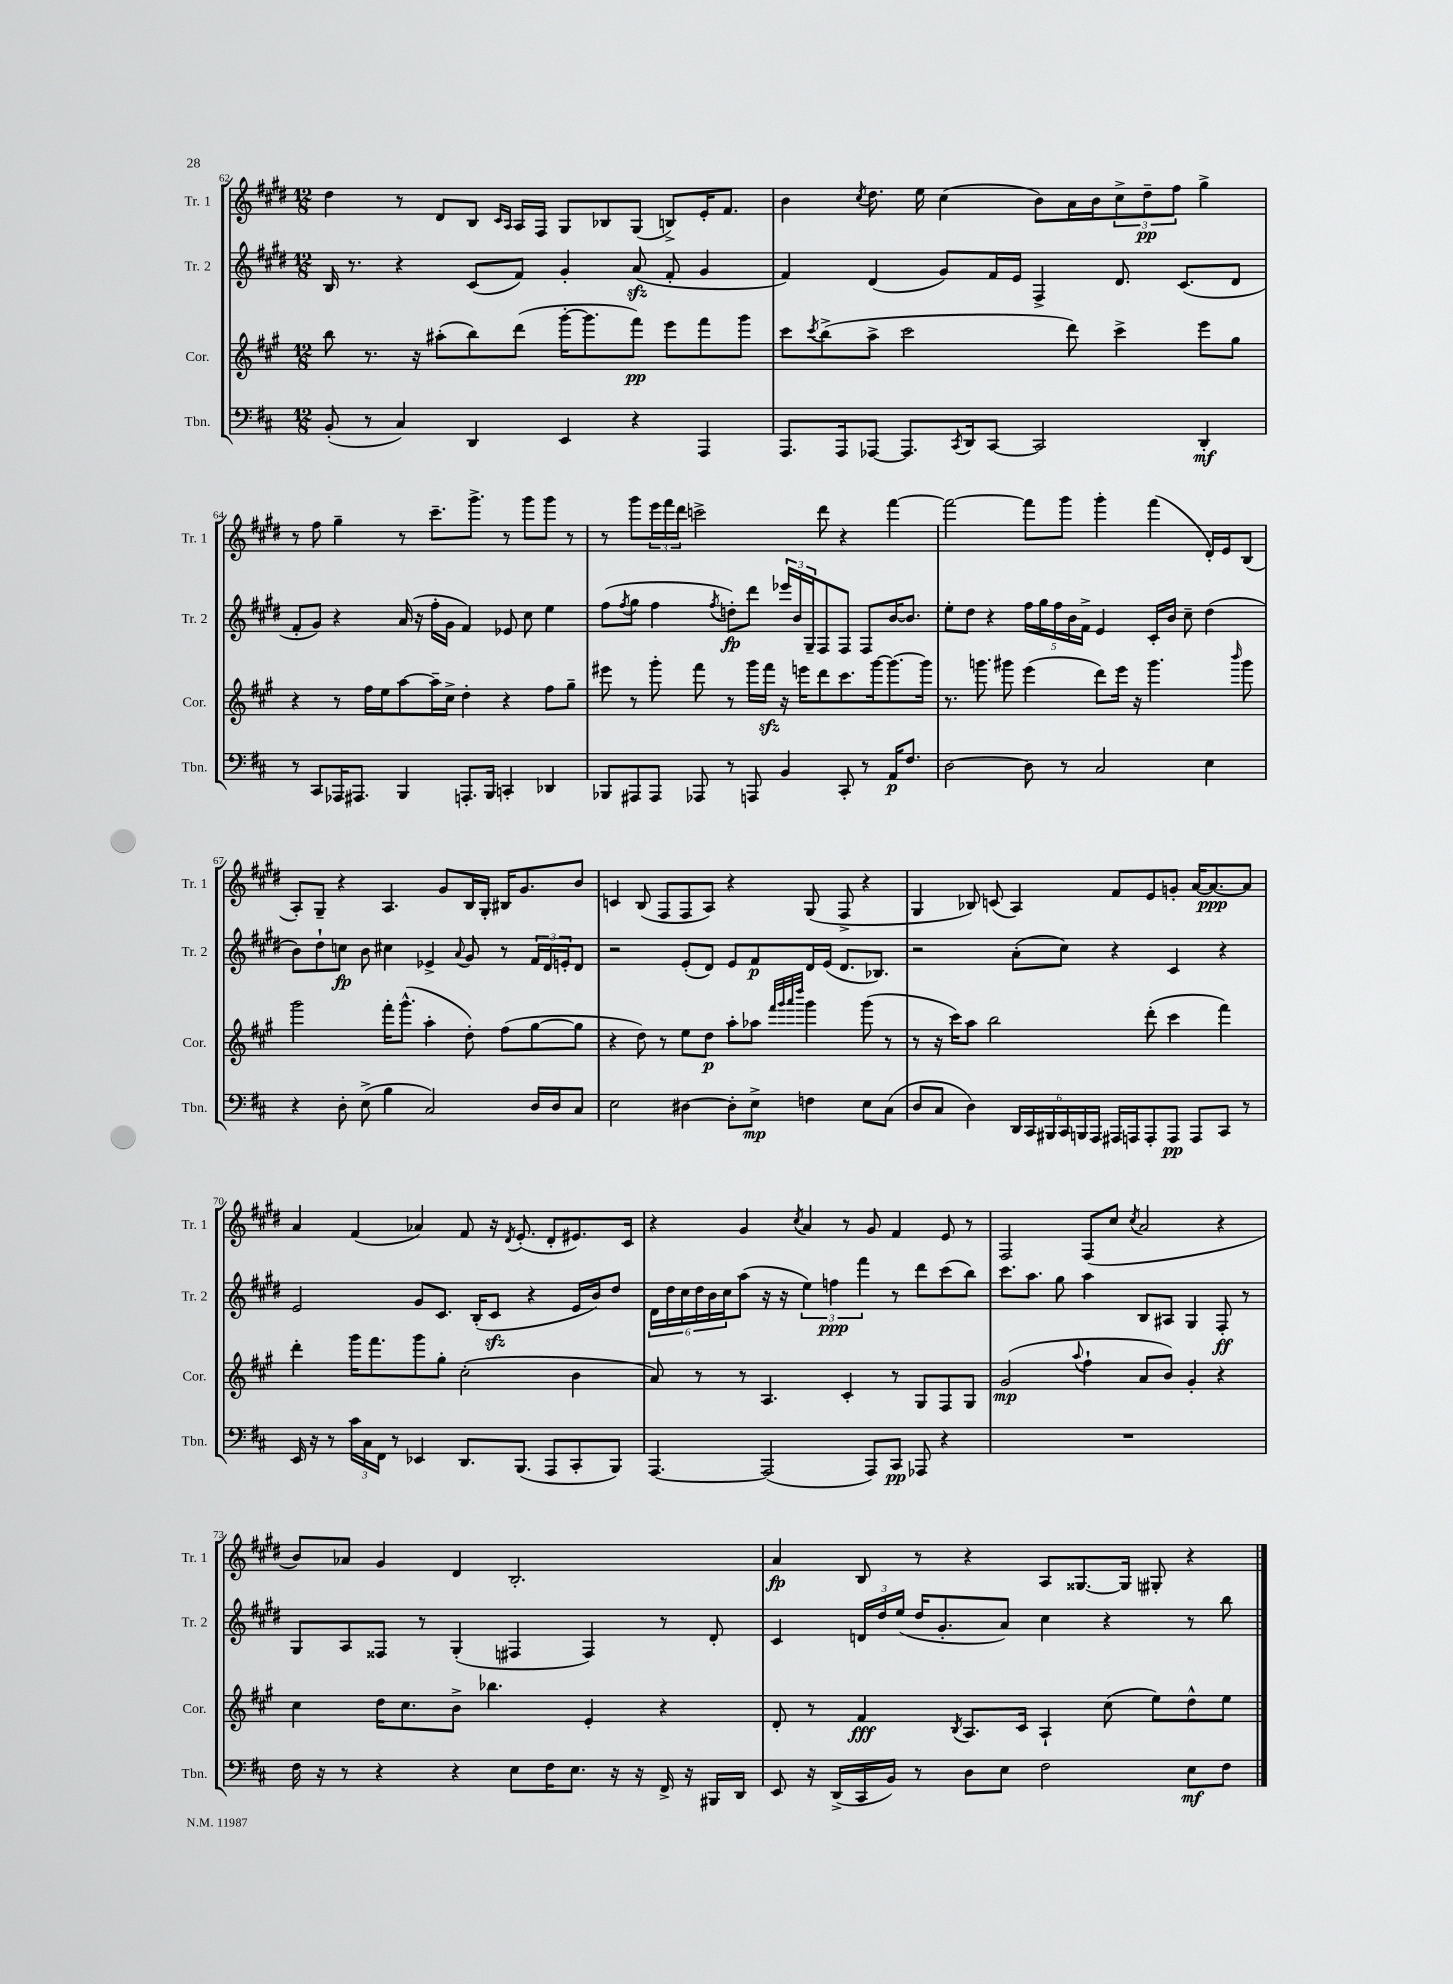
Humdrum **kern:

**kern	**dynam	**kern	**dynam	**kern	**dynam	**kern	**dynam
*part4	*part4	*part3	*part3	*part2	*part2	*part1	*part1
*staff4	*staff4	*staff3	*staff3	*staff2	*staff2	*staff1	*staff1
*I"Tbn.	*	*I"Cor.	*	*I"Tr. 2	*	*I"Tr. 1	*
*I'Tbn.	*	*I'Cor.	*	*I'Tr. 2	*	*I'Tr. 1	*
*clefF4	*	*clefG2	*	*clefG2	*	*clefG2	*
*k[f#c#]	*	*k[f#c#g#]	*	*k[f#c#g#d#]	*	*k[f#c#g#d#]	*
*M12/8	*	*M12/8	*	*M12/8	*	*M12/8	*
=62	=62	=62	=62	=62	=62	=62	=62
(8BB'/	.	8bb\	.	16B/	.	4dd#\	.
.	.	.	.	8.r	.	.	.
8r	.	8.r	.	.	.	.	.
4C#/)	.	.	.	4r	.	8r	.
.	.	16r	.	.	.	.	.
.	.	(8aa#X'\L	.	.	.	8d#/L	.
4DD/	.	8bb\)	.	(8c#/L	.	8B/J	.
.	.	.	.	.	.	16qqc#/LL	.
.	.	.	.	.	.	16qqA/JJ	.
.	.	(8ddd\J	.	8f#/J)	.	16A/LL	.
.	.	.	.	.	.	16F#/JJ	.
4EE/	.	[16ggg#'\KL	.	4g#'/	.	8G#/L	.
.	.	8.ggg#\]	.	.	.	.	.
.	.	.	.	.	.	8B-X/	.
4r	.	8fff#\J)	pp	(8azz/	.	(8G#/J	.
.	.	8eee\L	.	8f#'/	.	8Bn^/L)	.
4AAA/	.	8fff#\	.	4g#/	.	16e'/K	.
.	.	.	.	.	.	8.f#/J	.
.	.	8ggg#\J	.	.	.	.	.
=63	=63	=63	=63	=63	=63	=63	=63
8.AAA/L	.	8ccc#\L	.	4f#/)	.	4b\	.
.	.	8qccc#/	.	.	.	.	.
.	.	(8bb^\	.	.	.	.	.
16AAA/k	.	.	.	.	.	.	.
.	.	.	.	.	.	8qcc#/	.
[8AAA-X/J	.	8aa^\J	.	(4d#/	.	8.dd#\	.
8.AAA-/L]	.	2ccc#\	.	.	.	.	.
.	.	.	.	.	.	16ee\	.
.	.	.	.	8g#/L)	.	(4cc#\	.
8qCC#/	.	.	.	.	.	.	.
16DD/k	.	.	.	.	.	.	.
[8CC#/J	.	.	.	16f#/L	.	.	.
.	.	.	.	16e/JJ	.	.	.
2CC#/]	.	.	.	4F#^/	.	8b\L)	.
.	.	8ddd\)	.	.	.	16a\L	.
.	.	.	.	.	.	16b\J	.
.	.	4ccc#^\	.	8.d#/	.	12cc#^\	.
.	.	.	.	.	.	12dd#~\	pp
.	.	.	.	.	.	12ff#\J	.
.	.	.	.	(8.c#/L	.	.	.
4DD'/	mf	8eee\L	.	.	.	4gg#^\	.
.	.	8gg#\J	.	8d#/J	.	.	.
!!LO:LB:g=z
=64	=64	=64	=64	=64	=64	=64	=64
8r	.	4r	.	8f#'/L	.	8r	.
8CC#/L	.	.	.	8g#/J)	.	8ff#\	.
16AAA-X/K	.	8r	.	4r	.	4gg#~\	.
8.AAA#X/J	.	.	.	.	.	.	.
.	.	16ff#\LL	.	.	.	.	.
.	.	16ee\J	.	.	.	.	.
4BBB/	.	[8aa\	.	(16a/	.	8r	.
.	.	.	.	16r	.	.	.
.	.	16aa~\L]	.	16ff#'\LL	.	8.ccc#~\L	.
.	.	16cc#^\JJ	.	16g#\JJ	.	.	.
8.AAAn'/L	.	4dd'\	.	4f#/)	.	.	.
.	.	.	.	.	.	8.ggg#^\J	.
16BBB/Jk	.	.	.	.	.	.	.
4CCn'/	.	4r	.	8e-X/	.	8r	.
.	.	.	.	8cc#\	.	8ggg#\L	.
4DD-X/	.	8ff#\L	.	4ee\	.	8ggg#\J	.
.	.	8gg#~\J	.	.	.	8r	.
=65	=65	=65	=65	=65	=65	=65	=65
8BBB-X/L	.	8eee#X\	.	(8ff#\L	.	8r	.
.	.	.	.	8qff#/	.	.	.
8AAA#X/	.	8r	.	8gg#\J	.	8ggg#\L	.
8AAA#/J	.	8ggg#'\	.	4ff#\	.	24eee\L	.
.	.	.	.	.	.	24fff#\	.
.	.	.	.	.	.	24ddd#\JJ	.
8AAA-X/	.	8fff#\	.	.	.	2cccn^\	.
.	.	.	.	8qff#/	.	.	.
8r	.	8r	.	8ddn'\L)	fp	.	.
8AAAn/	.	16ggg#\LL	.	8ddd#\J	.	.	.
.	.	16fff#zz\JJ	.	.	.	.	.
4BB/	.	16r	.	24eee-X/LL	.	.	.
.	.	.	.	24b/	.	.	.
.	.	16eeen\KL	.	.	.	.	.
.	.	.	.	24G#~/J	.	.	.
.	.	8ddd\	.	8F#/	.	8ddd#\	.
8CC#'/	.	8.ccc#\	.	8F#/J	.	4r	.
8r	.	.	.	8F#/L	.	.	.
.	.	[16ggg#\k	.	.	.	.	.
16AA/KL	p	8.ggg#\_	.	[16b/K	.	[4fff#\	.
8.F#/J	.	.	.	8.b/J]	.	.	.
.	.	16ggg#\Jk]	.	.	.	.	.
=66	=66	=66	=66	=66	=66	=66	=66
[2D\	.	8.r	.	8ee'\L	.	2fff#\_	.
.	.	.	.	8dd#\J	.	.	.
.	.	8.gggn\	.	.	.	.	.
.	.	.	.	4r	.	.	.
.	.	8ggg#X\	.	.	.	.	.
8D\]	.	(4eee\	.	20ff#\LL	.	8fff#\L]	.
.	.	.	.	20gg#\	.	.	.
.	.	.	.	20ff#\	.	.	.
8r	.	.	.	.	.	8ggg#\J	.
.	.	.	.	20b\	.	.	.
.	.	.	.	20f#^\JJ	.	.	.
2C#/	.	8ddd\L)	.	4e/	.	4ggg#'\	.
.	.	16eee\Jk	.	.	.	.	.
.	.	16r	.	.	.	.	.
.	.	4.ggg#\	.	16c#'/LL	.	(4fff#\	.
.	.	.	.	16b/JJ	.	.	.
.	.	.	.	8cc#~\	.	.	.
4E\	.	.	.	(4dd#\	.	16d#'/LL)	.
.	.	.	.	.	.	16e/J	.
.	.	16qqbbb/	.	.	.	.	.
.	.	8ggg#\	.	.	.	(8B/J	.
!!LO:LB:g=z
=67	=67	=67	=67	=67	=67	=67	=67
4r	.	2ggg#\	.	8b\L)	.	8A'/L)	.
.	.	.	.	8dd#`\	.	8G#~/J	.
8D'\	.	.	.	8ccn\J	fp	4r	.
(8E^\	.	.	.	8b\	.	.	.
4B\	.	16fff#'\KL	.	4cc#X\	.	4.A/	.
.	.	(8.ggg#^^\J	.	.	.	.	.
2C#/)	.	4aa'\	.	4e-X^/	.	.	.
.	.	.	.	.	.	8g#/L	.
.	.	.	.	8qqa/	.	.	.
.	.	8dd'\)	.	8g#/	.	16B/L	.
.	.	.	.	.	.	16G#'/JJ	.
.	.	(8ff#\L	.	8r	.	16B#X/KL	.
.	.	.	.	.	.	8.g#/	.
16D/LL	.	[8gg#\	.	24f#/LL	.	.	.
.	.	.	.	24d#/	.	.	.
16D/J	.	.	.	.	.	.	.
.	.	.	.	24en'/J	.	.	.
8C#/J	.	8gg#\J]	.	8d#/J	.	8b/J	.
=68	=68	=68	=68	=68	=68	=68	=68
2E\	.	4r	.	2r	.	4cn/	.
.	.	8dd\)	.	.	.	(8B/	.
.	.	8r	.	.	.	8F#/L	.
[4D#X\	.	8ee\L	.	(8e'/L	.	8F#/	.
.	.	8dd\J	p	8d#/J)	.	8A/J)	.
8D#'\L]	.	8aa'\L	.	8e/L	.	4r	.
8E^\J	mp	8aa-X\J	.	8f#/	p	.	.
.	.	32qqfff#/LLL	.	.	.	.	.
.	.	32qqggg#/	.	.	.	.	.
.	.	32qqaaa/	.	.	.	.	.
.	.	32qqdddd/JJJ	.	.	.	.	.
4Fn\	.	4ggg#\	.	16d#/L	.	(8G#/	.
.	.	.	.	(16e/JJ	.	.	.
.	.	.	.	8.d#/L	.	8F#^/	.
8E\L	.	(8ggg#\	.	.	.	4r	.
.	.	.	.	8.B-X/J)	.	.	.
(8C#\J	.	8r	.	.	.	.	.
=69	=69	=69	=69	=69	=69	=69	=69
8D/L	.	8r	.	2r	.	4G#/	.
8C#/J	.	16r	.	.	.	.	.
.	.	16ccc#\KL)	.	.	.	.	.
4D\)	.	8aa\J	.	.	.	8B-X/)	.
.	.	2bb\	.	.	.	(8cn/	.
24DD/LL	.	.	.	(8a'\L	.	4A/)	.
24CC#/	.	.	.	.	.	.	.
24BBB#X/	.	.	.	.	.	.	.
24CC#/	.	.	.	8cc#\J)	.	.	.
24BBBn/	.	.	.	.	.	.	.
24AAA/JJ	.	.	.	.	.	.	.
16AAA#X/LL	.	.	.	4r	.	8f#/L	.
16AAAn/J	.	.	.	.	.	.	.
8AAA'/	.	(8ddd'\	.	.	.	8e/	.
8AAA/J	pp	4ccc#\	.	4c#/	.	8gn'/J	.
8AAA/L	.	.	.	.	.	[16a/KL	.
.	.	.	.	.	.	8.a/_	ppp
8CC#/J	.	4fff#\)	.	4r	.	.	.
8r	.	.	.	.	.	8a/J]	.
!!LO:LB:g=z
=70	=70	=70	=70	=70	=70	=70	=70
16EE/	.	4ddd'\	.	2e/	.	4a/	.
16r	.	.	.	.	.	.	.
8r	.	.	.	.	.	.	.
24c#\LL	.	16ggg#\KL	.	.	.	(4f#/	.
24C#\	.	.	.	.	.	.	.
.	.	8.fff#\	.	.	.	.	.
24FF#\JJ	.	.	.	.	.	.	.
8r	.	.	.	.	.	.	.
4EE-X/	.	8ggg#\	.	8g#/L	.	4a-X/)	.
.	.	8gg#'\J	.	8.c#/J	.	.	.
8.DD/L	.	(2cc#'\	.	.	.	8f#/	.
.	.	.	.	(16B'/KL	.	.	.
.	.	.	.	8c#zz/J	.	16r	.
.	.	.	.	.	.	8qd#/	.
(8.BBB/J	.	.	.	.	.	(8.e'/	.
.	.	.	.	4r	.	.	.
8AAA/L	.	.	.	.	.	8d#'/L	.
8CC#'/	.	4b\	.	16e/LL	.	8.e#X/)	.
.	.	.	.	16b/J)	.	.	.
8BBB/J)	.	.	.	8dd#/J	.	.	.
.	.	.	.	.	.	16c#/Jk	.
=71	=71	=71	=71	=71	=71	=71	=71
[4.AAA/	.	8a/)	.	24d#\LL	.	4r	.
.	.	.	.	24dd#\	.	.	.
.	.	.	.	24cc#\	.	.	.
.	.	8r	.	24dd#\	.	.	.
.	.	.	.	24b\	.	.	.
.	.	.	.	24cc#\J	.	.	.
.	.	8r	.	(8aa\J	.	4g#/	.
(2AAA/]	.	4.A/	.	16r	.	.	.
.	.	.	.	16r	.	.	.
.	.	.	.	.	.	8qcc#/	.
.	.	.	.	6ee\)	.	4a/	.
.	.	.	.	6ffn\	ppp	.	.
.	.	4c#'/	.	.	.	8r	.
.	.	.	.	6fff#\	.	.	.
8AAA/L)	.	.	.	.	.	8g#/	.
8CC#/J	pp	8r	.	8r	.	4f#/	.
8AAA-X/	.	8G#/L	.	8ddd#\L	.	.	.
4r	.	8F#/	.	(8ccc#\	.	8e/	.
.	.	8G#/J	.	8bb\J)	.	8r	.
=72	=72	=72	=72	=72	=72	=72	=72
1.r	.	(2g#/	mp	8.ccc#\L	.	2F#/	.
.	.	.	.	8.aa\J	.	.	.
.	.	.	.	8gg#\	.	.	.
.	.	8qqaa/	.	.	.	.	.
.	.	4ff#`\	.	4aa\	.	(8F#/L	.
.	.	.	.	.	.	8cc#/J	.
.	.	.	.	.	.	8qcc#/	.
.	.	8a/L	.	8B/L	.	2a/	.
.	.	8b/J)	.	8A#X/J	.	.	.
.	.	4g#'/	.	4G#/	.	.	.
.	.	4r	.	8F#'/	ff	4r	.
.	.	.	.	8r	.	.	.
!!LO:LB:g=z
=73	=73	=73	=73	=73	=73	=73	=73
16F#\	.	4cc#\	.	8G#/L	.	8b/L)	.
16r	.	.	.	.	.	.	.
8r	.	.	.	8A/	.	8a-X/J	.
4r	.	16dd\KL	.	8F##X/J	.	4g#/	.
.	.	8.cc#\	.	.	.	.	.
.	.	.	.	8r	.	.	.
4r	.	8b^\J	.	(4G#'/	.	4d#/	.
.	.	4.bb-X\	.	.	.	.	.
8E\L	.	.	.	4F#X/	.	2.B'/	.
16F#\K	.	.	.	.	.	.	.
8.E\J	.	.	.	.	.	.	.
.	.	4e'/	.	4F#/)	.	.	.
16r	.	.	.	.	.	.	.
16r	.	.	.	.	.	.	.
16FF#^/	.	4r	.	8r	.	.	.
16r	.	.	.	.	.	.	.
16BBB#X/LL	.	.	.	8d#'/	.	.	.
16DD/JJ	.	.	.	.	.	.	.
=74	=74	=74	=74	=74	=74	=74	=74
8EE/	.	8d'/	.	4c#/	.	4a/	fp
16r	.	8r	.	.	.	.	.
(16DD^/LL	.	.	.	.	.	.	.
16CC#/	.	4f#/	fff	24dn/LL	.	8B/	.
.	.	.	.	24dd#/	.	.	.
16BB/JJ)	.	.	.	.	.	.	.
.	.	.	.	(24ee/JJ	.	.	.
8r	.	.	.	16dd#/KL	.	8r	.
.	.	.	.	8.g#'/	.	.	.
.	.	8qB/	.	.	.	.	.
8D\L	.	8.A/L	.	.	.	4r	.
8E\J	.	.	.	8a/J)	.	.	.
.	.	16c#/Jk	.	.	.	.	.
2F#\	.	4A`/	.	4cc#\	.	8A/L	.
.	.	.	.	.	.	[8.G##X/	.
.	.	(8cc#\	.	4r	.	.	.
.	.	.	.	.	.	16G##/Jk]	.
.	.	8ee\L)	.	.	.	8G#X'/	.
8E\L	mf	8dd^^\	.	8r	.	4r	.
8F#\J	.	8ee\J	.	8bb\	.	.	.
==	==	==	==	==	==	==	==
*-	*-	*-	*-	*-	*-	*-	*-
